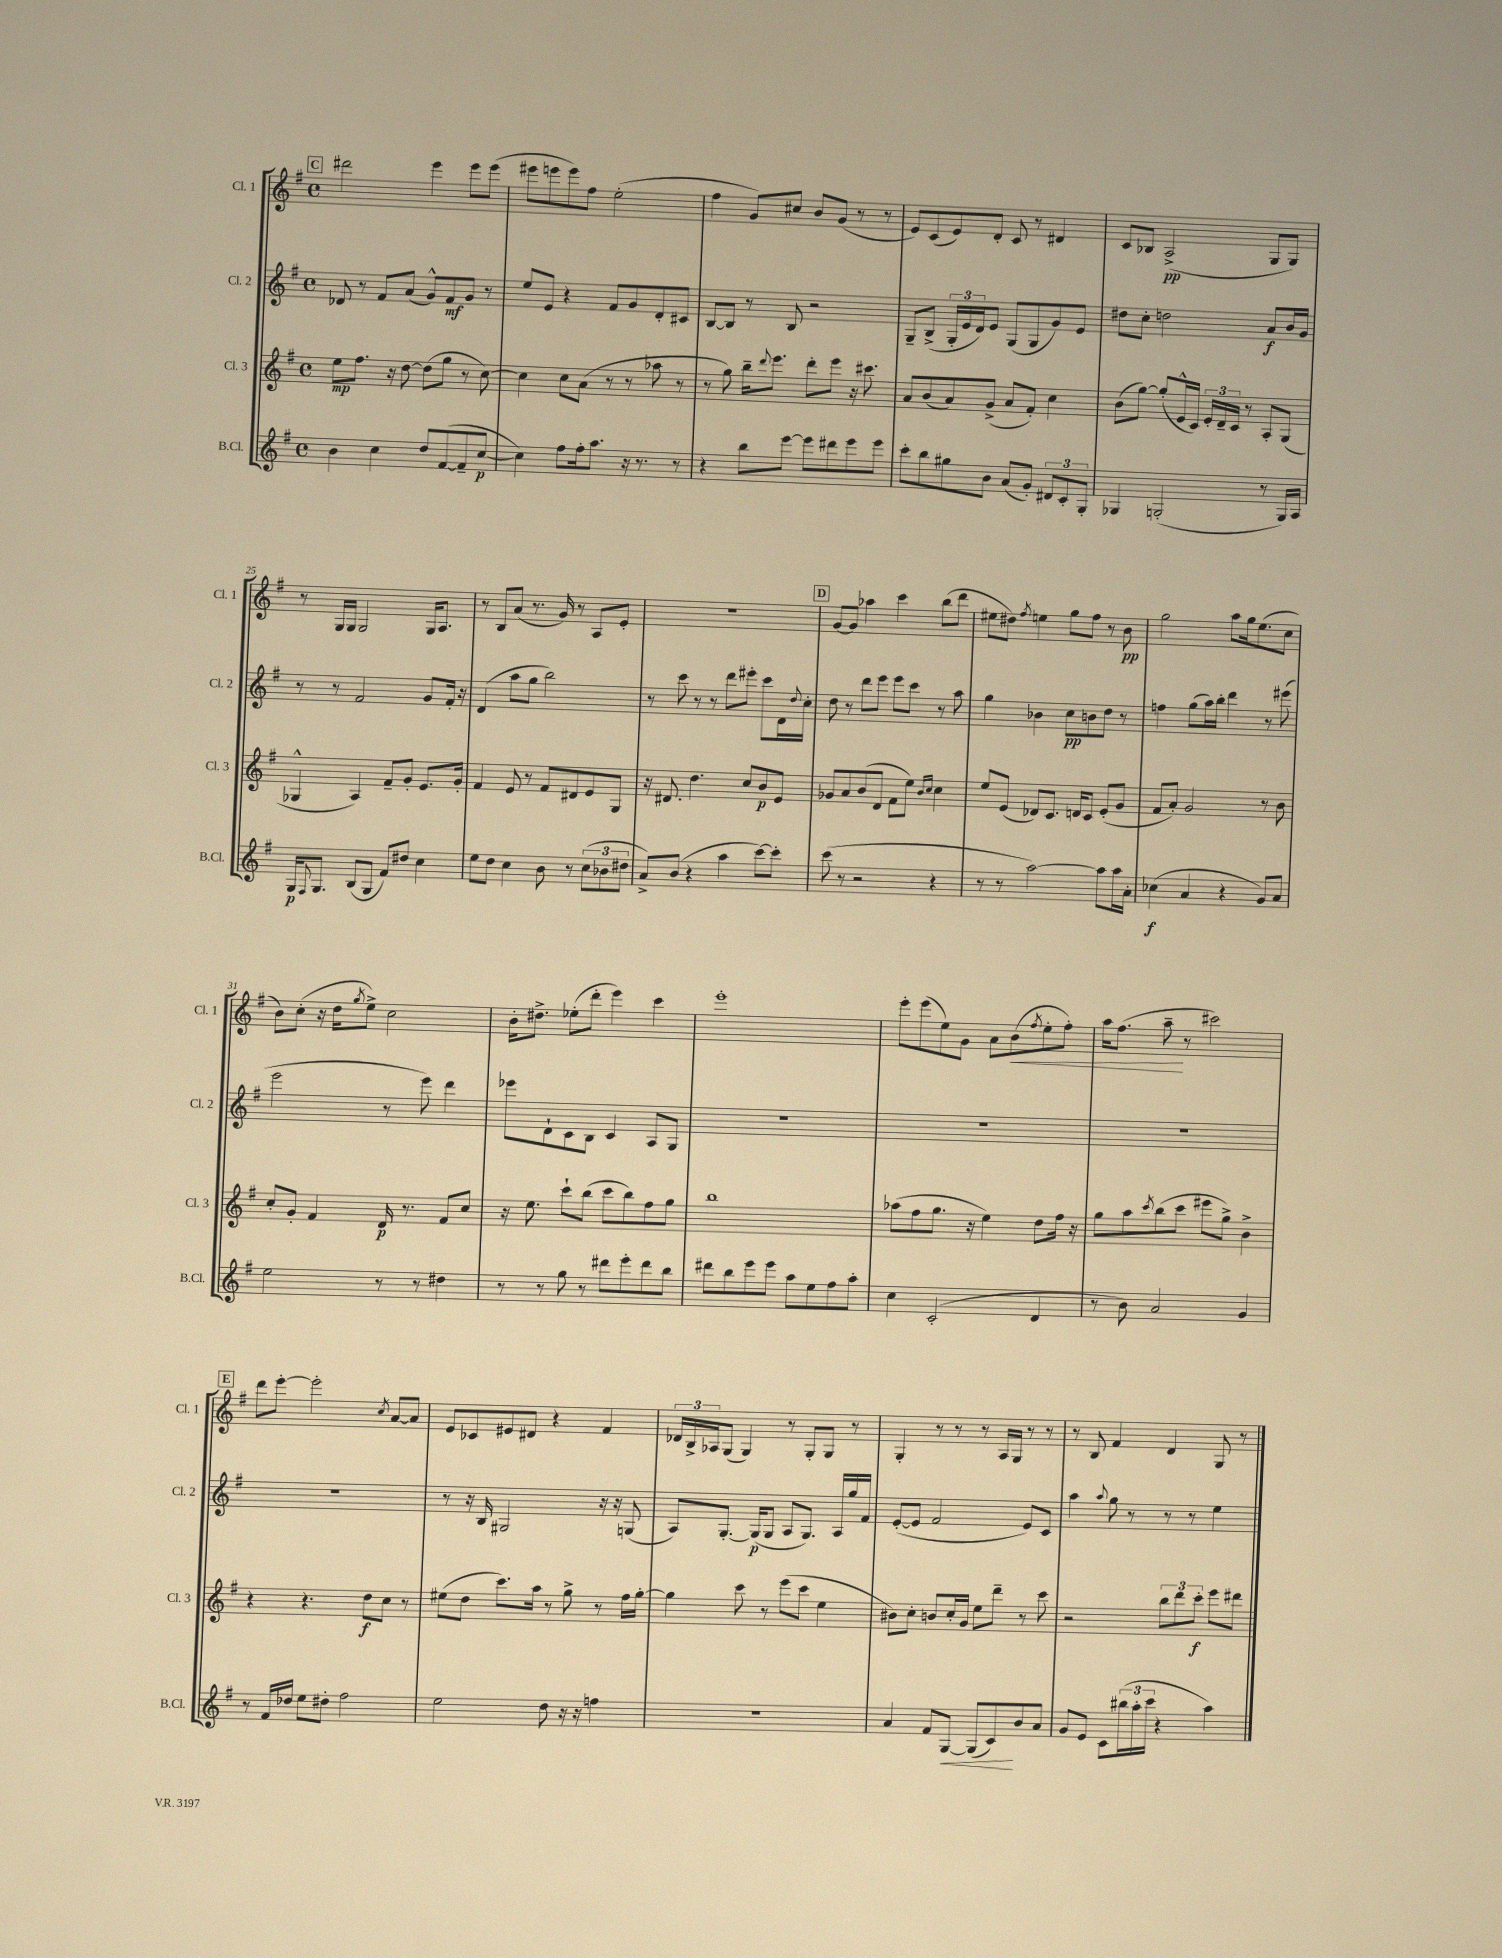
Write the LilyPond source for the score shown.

<<
\new StaffGroup <<
\new Staff = "s0" \with { instrumentName = "Cl. 1" shortInstrumentName = "Cl. 1" } {
    \clef treble \key g \major \defaultTimeSignature \time 4/4
    \mark \markup { \box "C" } dis'''2 e'''4 e'''8 e'''8( |
    eis'''8 e'''8 e'''8) fis''8 e''2-.( |
    fis''4 g'8) cis''8 b'8 g'8( r8 r8 |
    e'8) c'8( e'8) d'8-. c'8 r8 dis'4 |
    c'8 bes8 a2->\pp( g8 g8) |
    r8 g16 g16 g2 g16 a8. |
    r8 b8 a'8( r8. g'16) r8 a8 e'8-. |
    r1 |
    \mark \markup { \box "D" } g'8~ g'8 aes''4 c'''4 b''8( d'''8 |
    eis''8 dis''8) \acciaccatura { fis''8 } e''4 g''8 fis''8 r8 b'8\pp |
    g''2 a''8 g''16 e''8.( c''8 |
    b'8) c''8-.( r16 d''16 \acciaccatura { g''8 } e''8->) c''2 |
    b'16-. dis''8.-> ees''8-.( d'''8-. e'''4) c'''4 |
    e'''1-. |
    e'''8-. e'''8( e''8) g'8 a'8 b'8\<( \acciaccatura { fis''8 } e''8-. fis''8-.) |
    a''16 fis''8.( a''8--\! r8 cis'''2) |
    \mark \markup { \box "E" } d'''8 e'''8~-. e'''2-. \acciaccatura { c''8 } a'8~ a'8 |
    e'8 ces'8 eis'8 dis'8 r4 fis'4 |
    \tuplet 3/2 { des'16 b16-> aes16 } g8( g4) r8 g8-. g8 r8 |
    g4-. r8 r8 r8 a16 g16 r8 r8 |
    r8 b8 fis'4 d'4 g8 r8 \bar "|." |
}
\new Staff = "s1" \with { instrumentName = "Cl. 2" shortInstrumentName = "Cl. 2" } {
    \clef treble \key g \major \defaultTimeSignature \time 4/4
    \mark \markup { \box "C" } des'8 r8 fis'8 a'8( g'8-^) fis'8\mf g'8 r8 |
    e''8 e'8 r4 fis'8 g'8 d'8-. cis'8 |
    b8~ b8 r8 b8 r2 |
    g8-- b8->( \tuplet 3/2 { g16-. e'16 d'16) } e'8 g8( g8 g'8) e'8 |
    dis''8 c''8-. d''2 a'8\f b'16 g'16 |
    r8 r8 fis'2 g'8 fis'16-. r16 |
    d'4( a''8 g''8 b''2) |
    r8 c'''8 r8 r8 d'''8 eis'''8-. c'''8 d'16 \appoggiatura { d''8 } c''16-. |
    \mark \markup { \box "D" } d''8 r8 d'''8 e'''8 e'''8 c'''8 r8 a''8 |
    g''4 bes'4 c''8\pp b'8 d''8 r8 |
    f''4 g''8( a''16) b''16-. d'''4 r8 eis'''8( |
    e'''2 r8 e'''8) d'''4 |
    ees'''8 d'8-! c'8 b8 c'4 a8 g8 |
    R1 |
    R1 |
    R1 |
    \mark \markup { \box "E" } R1 |
    r8 r16 b16 gis2 r16 r16 g8( |
    a8) g8.~-. g16\p( g8 a8 g8.) a16 g''16 fis'16 |
    e'8~-.( e'8 fis'2 e'8) c'8 |
    a''4 \appoggiatura { a''8 } g''8 r8 r8 r8 e''4 \bar "|." |
}
\new Staff = "s2" \with { instrumentName = "Cl. 3" shortInstrumentName = "Cl. 3" } {
    \clef treble \key g \major \defaultTimeSignature \time 4/4
    \mark \markup { \box "C" } e''8\mp fis''8. r16 d''8~ d''8( g''8 r8 c''8~) |
    c''4 c''8 a'8( r8 r8 aes''8 r8 |
    r8 g''8) b''16-- \appoggiatura { d'''8 } e'''8. d'''8-. e'''8 r16 cis'''8. |
    a'8 b'8( a'8) g'8->( a'8 fis'8-.) c''4 |
    b'8( g''8~) g''8-.( e'16-^ c'16) \tuplet 3/2 { e'16-. d'16-- c'16 } r8 a8-. g8( |
    ges4-^ a4) fis'8-- g'8-. e'8. g'16-. |
    fis'4 e'8 r8 fis'8 dis'8 e'8 g8 |
    r16 dis'8. d''4. c''8 b'8\p e'8 |
    \mark \markup { \box "D" } ges'8 a'8 b'8( d'8 fis'8 e''8) \grace { b'16 c''16 } c''4 |
    e''8 e'8( des'8) c'8. d'16 c'8 e'8-.( g'8 |
    fis'8 a'8-.) g'2 r8 b'8 |
    c''8-. g'8-. fis'4 d'16\p r8. fis'8 c''8 |
    r16 e''8. c'''8-! b''8( c'''8 b''8) fis''8 g''8 |
    b''1 |
    aes''8( fis''8 g''8. r16 e''4) d''8 fis''16 r16 |
    g''8 a''8 \acciaccatura { c'''8 } b''8( c'''8 eis'''8 g''8->) b'4-> |
    \mark \markup { \box "E" } r4 r4. d''8\f c''8 r8 |
    eis''8( d''8 c'''8.) a''16 r8 g''8-> r8 fis''16 g''16~-. |
    g''4 c'''8 r8 e'''8( c'''8 e''4 |
    bis'8) c''8-. b'8 c''16-. g'16 e''8 d'''8-- r8 c'''8 |
    r2 \tuplet 3/2 { b''8 d'''8 c'''8-.\f } e'''8 dis'''8 \bar "|." |
}
\new Staff = "s3" \with { instrumentName = "B.Cl." shortInstrumentName = "B.Cl." } {
    \clef treble \key g \major \defaultTimeSignature \time 4/4
    \mark \markup { \box "C" } b'4 c''4 d''8 fis'8~( fis'8-- c''8~\p |
    c''4) fis''8 fis''16-. a''8. r16 r8. r8 |
    r4 b''8 e'''8~ e'''8 dis'''8 e'''8 e'''8 |
    c'''8-. b''8 gis''8 b'8 a'8( g'8-.) \tuplet 3/2 { dis'8 c'8-. g8-. } |
    ges4 g2-.( r8 g16) a16 |
    g16\p \appoggiatura { fis8 } g8. b8( g8 fis'8) dis''8 c''4 |
    e''8 d''8 c''4 b'8 r8 \tuplet 3/2 { c''8( bes'8 dis''8 } |
    a'8->) b'8( r4 a''4 c'''8~) c'''8-. |
    \mark \markup { \box "D" } c'''8( r8 r2 r4 |
    r8 r8 a''2~) a''8 a''16 a'16-. |
    ces''4\f( a'4 r4 g'8) a'8 |
    e''2 r8 r8 dis''4 |
    r8 r8 g''8 r8 dis'''8 e'''8-. dis'''8 b''8 |
    dis'''8 b''8 e'''8 e'''8 a''8 e''8 fis''8 a''8-. |
    c''4 c'2-.( d'4 |
    r8 b'8) a'2 g'4 |
    \mark \markup { \box "E" } r8 fis'16 des''16 e''8 dis''8-. fis''2 |
    e''2 d''8 r16 r16 f''4 |
    R1 |
    a'4 fis'8 g8~\< g8( c'8\!) b'8 a'8 |
    g'8 e'8 c'8 \tuplet 3/2 { bis''16( a''16-. c'''16 } r4 a''4) \bar "|." |
}
>>
>>
\layout { \context { \Score currentBarNumber = #20 } }
